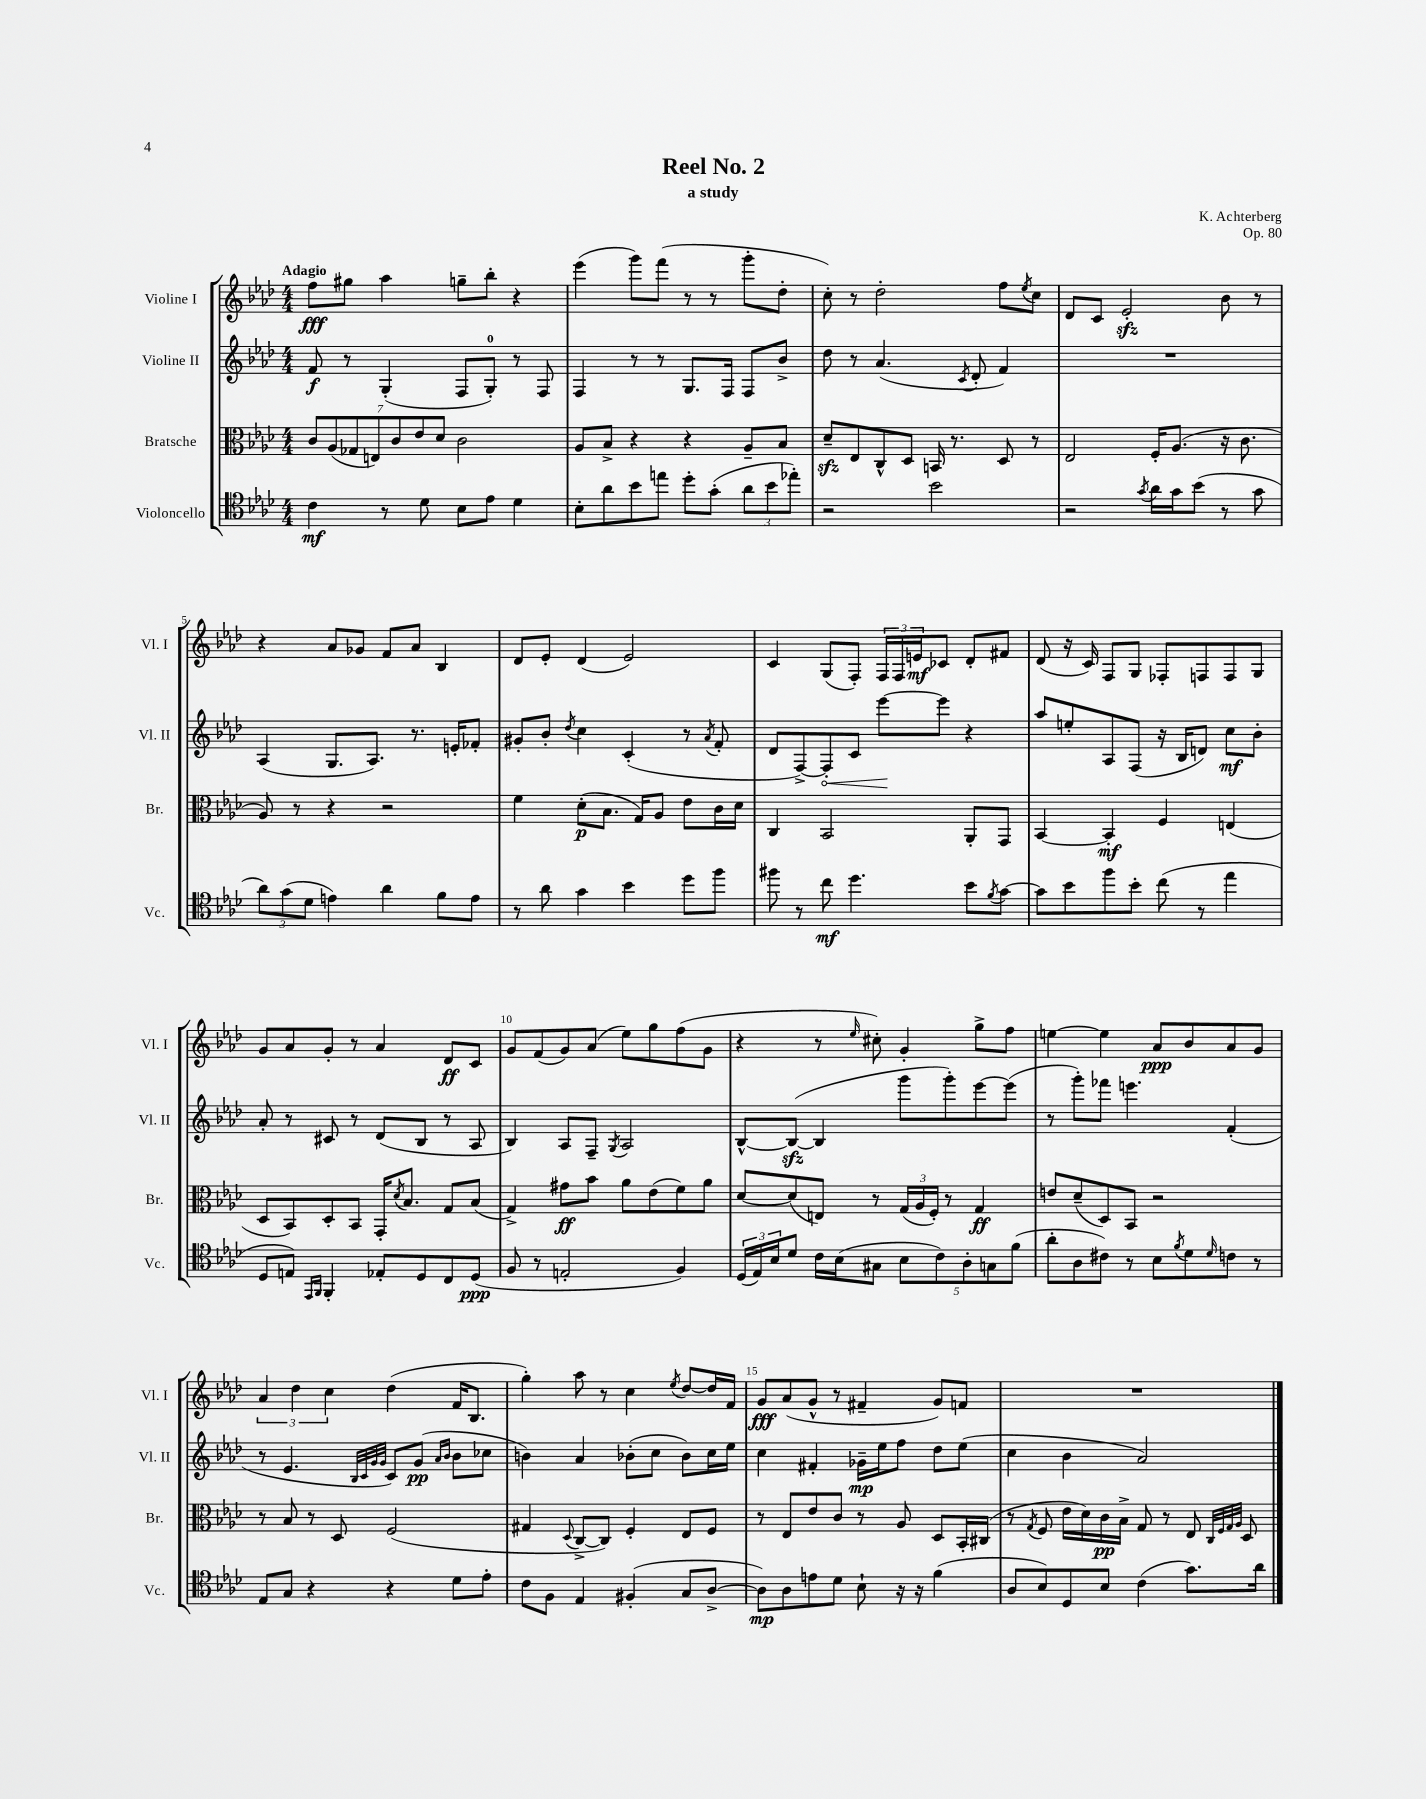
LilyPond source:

\header { title = "Reel No. 2" composer = "K. Achterberg" subtitle = "a study" opus = "Op. 80" }
<<
\new StaffGroup <<
\new Staff = "s0" \with { instrumentName = "Violine I" shortInstrumentName = "Vl. I" } {
    \clef treble \key aes \major \numericTimeSignature \time 4/4 \tempo "Adagio"
    f''8\fff gis''8 aes''4 g''8-- bes''8-. r4 |
    ees'''4( g'''8) f'''8( r8 r8 g'''8-. des''8-. |
    c''8-.) r8 des''2-. f''8 \acciaccatura { ees''8 } c''8 |
    des'8 c'8 ees'2-.\sfz bes'8 r8 |
    r4 aes'8 ges'8 f'8 aes'8 bes4 |
    des'8 ees'8-. des'4( ees'2) |
    c'4 g8( f8-.) \tuplet 3/2 { f16 f16 e'16\mf } ces'8 des'8-. fis'8 |
    des'8( r16 c'16) f8 g8 fes8-. f8 f8 g8 |
    g'8 aes'8 g'8-. r8 aes'4 des'8\ff c'8 |
    g'8 f'8( g'8) aes'8( ees''8) g''8 f''8( g'8 |
    r4 r8 \grace { ees''16 } cis''8-.) g'4-. g''8-> f''8 |
    e''4~ e''4 aes'8\ppp bes'8 aes'8 g'8 |
    \tuplet 3/2 { aes'4 des''4 c''4 } des''4( f'16 bes8. |
    g''4-.) aes''8 r8 c''4 \acciaccatura { ees''8 } des''8~ des''16 f'16 |
    g'8\fff aes'8( g'8-^ r8 fis'4-- g'8) f'8 |
    R1 \bar "|." |
}
\new Staff = "s1" \with { instrumentName = "Violine II" shortInstrumentName = "Vl. II" } {
    \clef treble \key aes \major \numericTimeSignature \time 4/4
    f'8\f r8 g4-.( f8 g8-0-.) r8 f8 |
    f4 r8 r8 g8. f16 f8 bes'8-> |
    des''8 r8 aes'4.( \acciaccatura { c'8 } des'8-. f'4) |
    R1 |
    aes4( g8. aes8.) r8. e'16-. fes'8-. |
    gis'8-. bes'8-. \acciaccatura { des''8 } c''4 c'4-.( r8 \acciaccatura { aes'8 } f'8-. |
    des'8 f8~->) \once \override Hairpin.circled-tip = ##t f8-.\< c'8 ees'''8~\! ees'''8 r4 |
    aes''8 e''8-. aes8 f8( r16 bes16 d'8) c''8\mf bes'8-. |
    aes'8-. r8 cis'8 r8 des'8( bes8 r8 aes8 |
    bes4) aes8 f8-- \acciaccatura { g8 } aes2 |
    bes8~-^ bes8~\sfz( bes4 g'''8 g'''8-.) ees'''8~ ees'''8( |
    r8 g'''8-.) fes'''8 e'''4. f'4-.( |
    r8 ees'4. \grace { bes32 c'32 g'32 g'32 } c'8) g'8\pp( \grace { aes'16 bes'16 } bes'8 ces''8 |
    b'4) aes'4 bes'8-.( c''8 bes'8) c''16 ees''16 |
    c''4 fis'4-. ges'16--\mp ees''16 f''8 des''8 ees''8( |
    c''4 bes'4 aes'2) \bar "|." |
}
\new Staff = "s2" \with { instrumentName = "Bratsche" shortInstrumentName = "Br." } {
    \clef alto \key aes \major \numericTimeSignature \time 4/4
    \tuplet 7/4 { c'8 aes8( ges8 e8) c'8 ees'8 des'8 } c'2 |
    aes8 bes8-> r4 r4 aes8-- bes8 |
    des'8--\sfz ees8 c8-^ des8 b,16 r8. des8 r8 |
    ees2 f16-. aes8.( r16 c'8. |
    aes8) r8 r4 r2 |
    f'4 des'8-.\p( bes8. g16) aes8 ees'8 c'16 des'16 |
    c4 bes,2 aes,8-. g,8 |
    bes,4~ bes,4-.\mf f4 e4( |
    des8 bes,8) des8-. bes,8 g,16-. \acciaccatura { des'8 } bes8. g8 bes8( |
    g4->) gis'8\ff bes'8 aes'8 ees'8( f'8) aes'8 |
    des'8~ des'8( e8) r8 \tuplet 3/2 { g16( aes16 f16-.) } r8 g4\ff |
    e'8 des'8--( des8) bes,8 r2 |
    r8 bes8 r8 des8 f2( |
    gis4 \appoggiatura { des8 } c8~-> c8) f4-. ees8 f8 |
    r8 ees8 ees'8 c'8 r8 aes8 des8 bes,16-. cis16( |
    r8 \acciaccatura { g8 } f8 ees'16 des'16) c'16\pp bes16-> g8 r8 ees8 \grace { c32 f32 g32 aes32 } des8 \bar "|." |
}
\new Staff = "s3" \with { instrumentName = "Violoncello" shortInstrumentName = "Vc." } {
    \clef tenor \key aes \major \numericTimeSignature \time 4/4
    c'4\mf r8 des'8 bes8 ees'8 des'4 |
    bes8-. aes'8 bes'8 e''8 des''8-. g'8-.( \tuplet 3/2 { aes'8 bes'8 ees''8-.) } |
    r2 bes'2 |
    r2 \acciaccatura { g'8 } aes'16 g'16 bes'8( r8 g'8 |
    \tuplet 3/2 { aes'8) g'8( des'8 } e'4) aes'4 f'8 e'8 |
    r8 aes'8 g'4 bes'4 des''8 f''8 |
    fis''8 r8 c''8\mf des''4. bes'8 \acciaccatura { f'8 } g'8~ |
    g'8 bes'8 f''8 bes'8-. c''8( r8 ees''4 |
    des8 e8) \grace { ees,16 f,16 } f,4-. ees8-. des8 c8 des8\ppp( |
    f8 r8 e2-. f4) |
    \tuplet 3/2 { des16( ees16) bes16 } des'8 c'16 bes16( gis8 \tuplet 5/4 { bes8 c'8) aes8-. g8 f'8( } |
    aes'8-. aes8 cis'8) r8 bes8 \acciaccatura { f'8 } des'8 \grace { des'16 } c'8 r8 |
    ees8 g8 r4 r4 des'8 ees'8-. |
    c'8 f8 ees4 fis4-.( g8 aes8~-> |
    aes8\mp) aes8 e'8 des'8 bes8-! r16 r16 f'4( |
    aes8 bes8) des8 bes8 c'4( g'8.) aes'16 \bar "|." |
}
>>
>>
\layout { \context { \Score \override BarNumber.break-visibility = ##(#f #t #t) barNumberVisibility = #(every-nth-bar-number-visible 5) } }
